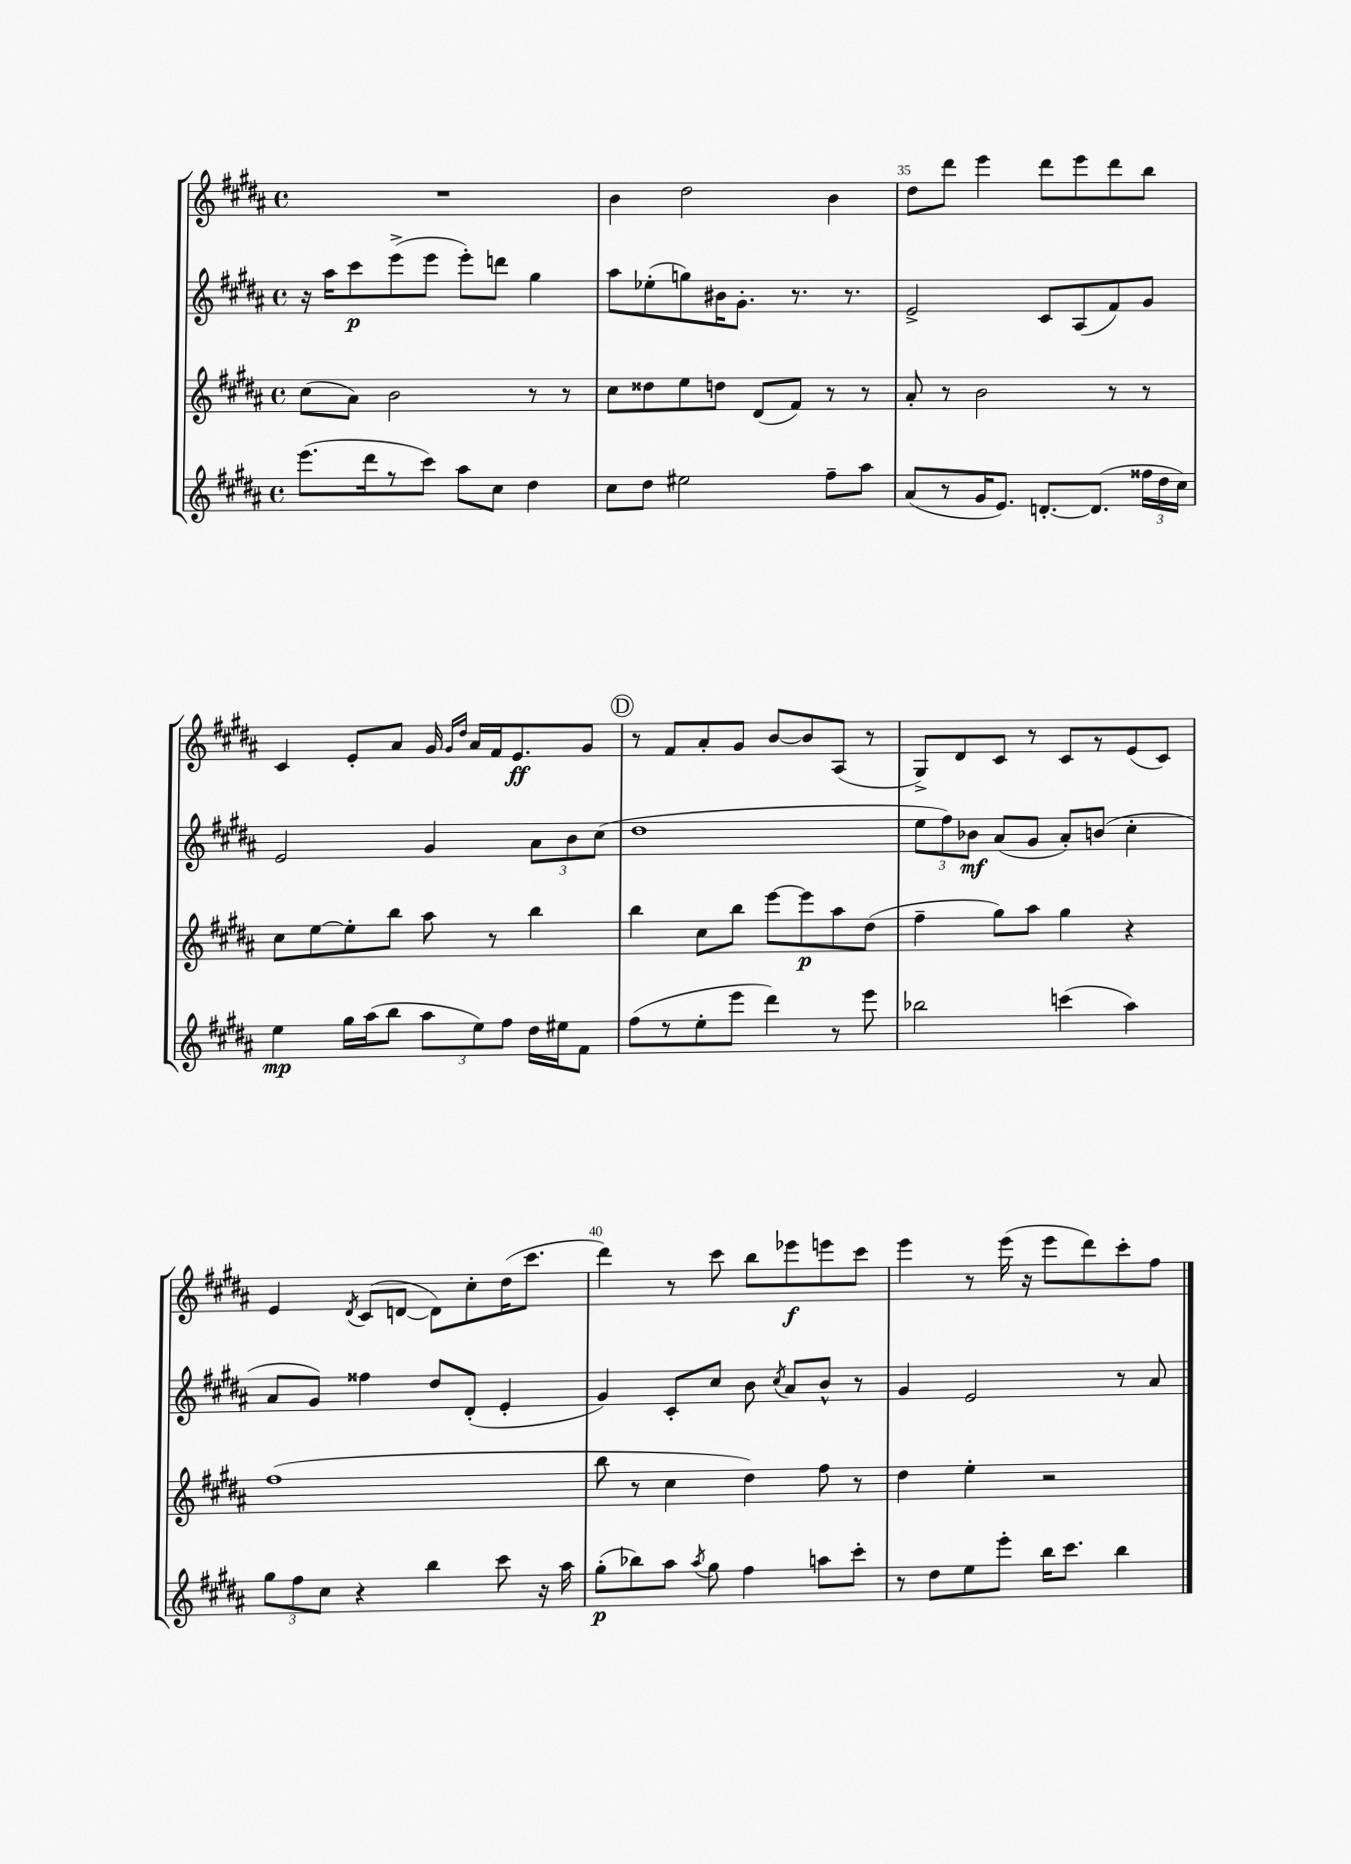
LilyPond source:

<<
\new StaffGroup <<
\new Staff = "s0" {
    \clef treble \key b \major \defaultTimeSignature \time 4/4
    \autoBeamOff R1 |
    b'4 dis''2 b'4 |
    dis''8[ dis'''8] e'''4 dis'''8[ e'''8 dis'''8 b''8] |
    cis'4 e'8[-. ais'8] gis'16 \grace { gis'16[ dis''16] } ais'16[ fis'16 e'8.\ff gis'8] |
    \mark \markup { \circle "D" } r8 fis'8[ ais'8-. gis'8] b'8[~ b'8 ais8]( r8 |
    gis8[->) dis'8 cis'8] r8 cis'8[ r8 e'8( cis'8]) |
    e'4 \acciaccatura { dis'8 } cis'8[( d'8]~ d'8[) cis''8-. dis''16( cis'''8.] |
    dis'''4) r8 cis'''8 b''8[ ees'''8\f e'''8 cis'''8] |
    e'''4 r8 e'''16( r16 e'''8[ dis'''8) cis'''8-. fis''8] \bar "|." |
}
\new Staff = "s1" {
    \clef treble \key b \major \defaultTimeSignature \time 4/4
    \autoBeamOff r16 ais''16[ cis'''8\p e'''8->( e'''8] e'''8[-.) d'''8] gis''4 |
    ais''8[ ees''8-.( g''8) bis'16 gis'8.]-. r8. r8. |
    e'2-> cis'8[ ais8( fis'8) gis'8] |
    e'2 gis'4 \tuplet 3/2 { ais'8[ b'8 cis''8]( } |
    \mark \markup { \circle "D" } dis''1 |
    \tuplet 3/2 { e''8[ fis''8) bes'8]\mf } ais'8[( gis'8] ais'8[-.) b'8]( cis''4-. |
    ais'8[ gis'8]) fisis''4 dis''8[ dis'8]-.( e'4-. |
    gis'4) cis'8[-. cis''8] b'8 \acciaccatura { cis''8 } ais'8[ b'8]-^ r8 |
    gis'4 e'2 r8 ais'8 \bar "|." |
}
\new Staff = "s2" {
    \clef treble \key b \major \defaultTimeSignature \time 4/4
    \autoBeamOff cis''8[( ais'8]) b'2 r8 r8 |
    cis''8[ disis''8 e''8 d''8] dis'8[( fis'8]) r8 r8 |
    ais'8-. r8 b'2 r8 r8 |
    cis''8[ e''8~ e''8-. b''8] ais''8 r8 b''4 |
    \mark \markup { \circle "D" } b''4 cis''8[ b''8] e'''8[~ e'''8\p ais''8 dis''8]( |
    fis''4-- gis''8[) ais''8] gis''4 r4 |
    fis''1( |
    b''8 r8 cis''4 dis''4) fis''8 r8 |
    dis''4 e''4-. r2 \bar "|." |
}
\new Staff = "s3" {
    \clef treble \key b \major \defaultTimeSignature \time 4/4
    \autoBeamOff e'''8.[( dis'''16 r8 cis'''8]) ais''8[ cis''8] dis''4 |
    cis''8[ dis''8] eis''2 fis''8[-- ais''8] |
    ais'8[( r8 gis'16 e'8.]) d'8.[~-. d'8.]( \tuplet 3/2 { fisis''16[ dis''16 cis''16]) } |
    e''4\mp gis''16[ ais''16( b''8] \tuplet 3/2 { ais''8[ e''8) fis''8] } dis''16[ eis''16 fis'8] |
    \mark \markup { \circle "D" } fis''8[( r8 e''8-. e'''8] dis'''4) r8 e'''8 |
    bes''2 c'''4( ais''4) |
    \tuplet 3/2 { gis''8[ fis''8 cis''8] } r4 b''4 cis'''8 r16 ais''16 |
    gis''8[-.\p( bes''8) ais''8] \acciaccatura { ais''8 } gis''8 fis''4 a''8[ cis'''8]-. |
    r8 dis''8[ e''8 e'''8]-. b''16[ cis'''8.] b''4 \bar "|." |
}
>>
>>
\layout { \context { \Score currentBarNumber = #33 \override BarNumber.break-visibility = ##(#f #t #t) barNumberVisibility = #(every-nth-bar-number-visible 5) } }
